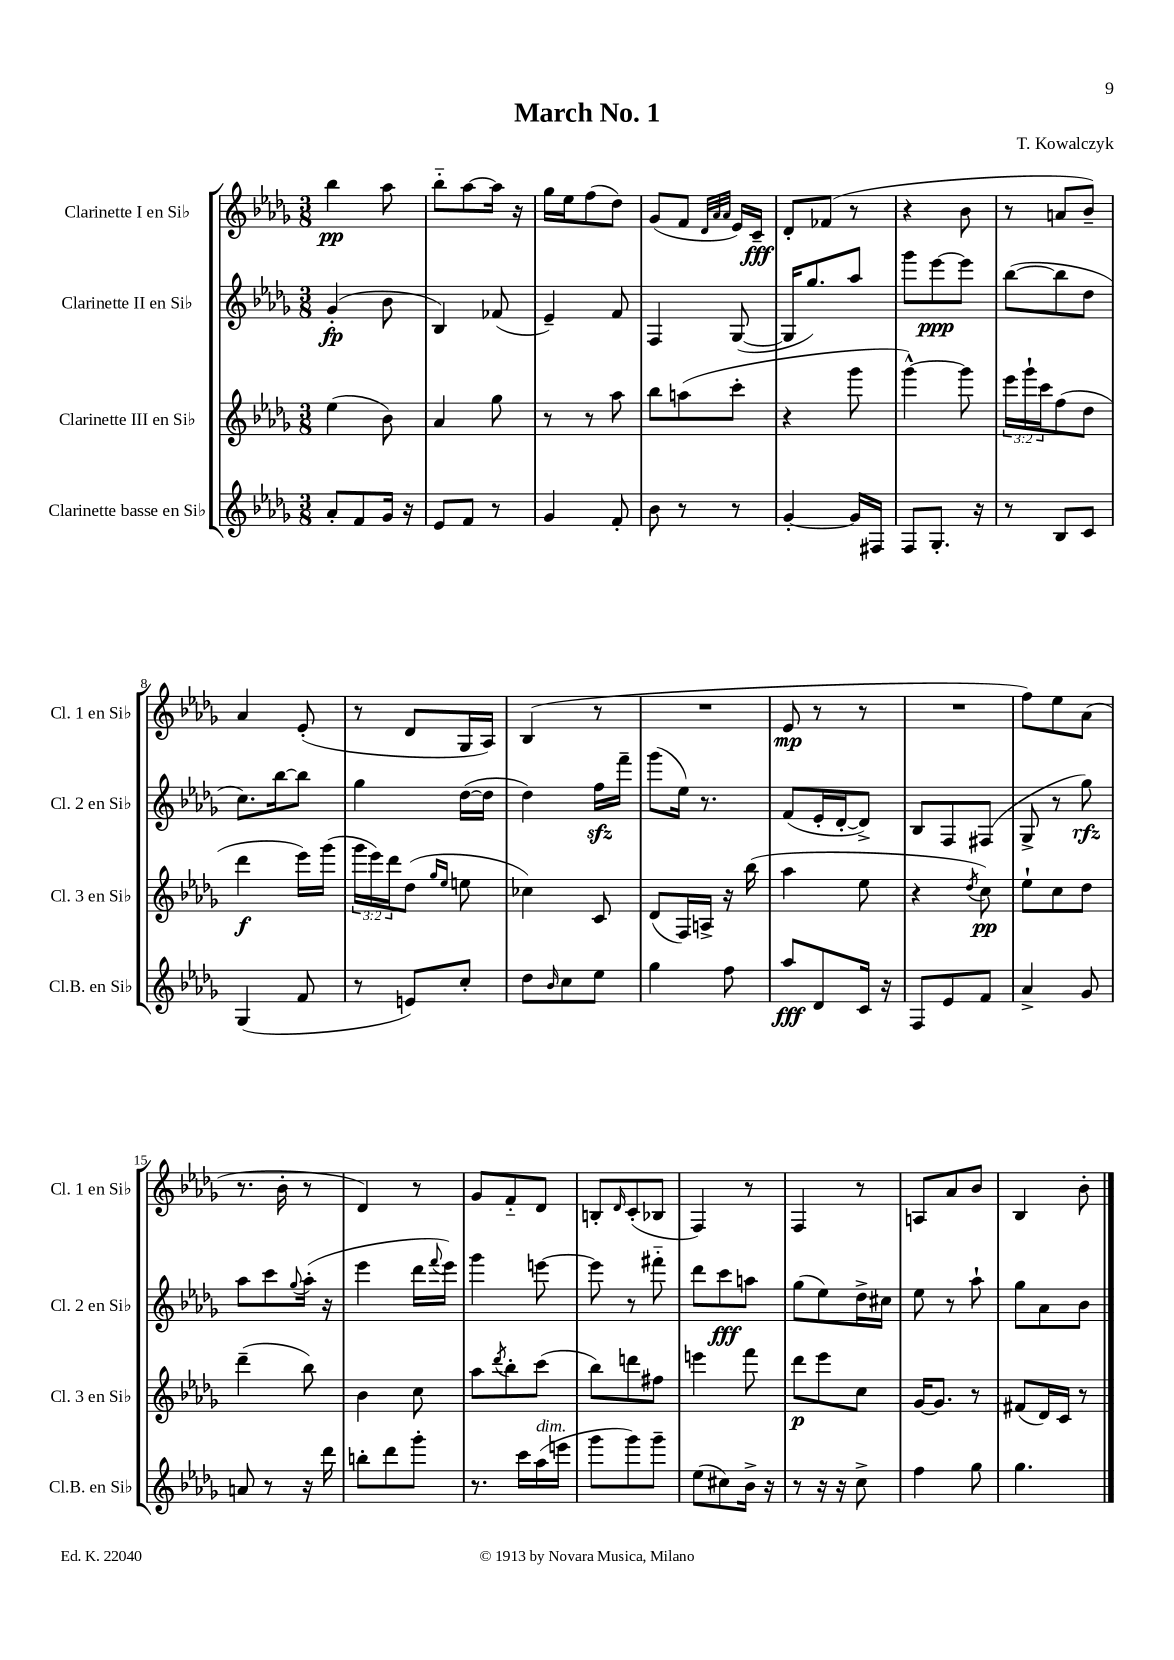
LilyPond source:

\header { title = "March No. 1" composer = "T. Kowalczyk" }
<<
\new StaffGroup <<
\new Staff = "s0" \with { instrumentName = "Clarinette I en Sib" shortInstrumentName = "Cl. 1 en Sib" } {
    \clef treble \key des \major \numericTimeSignature \time 3/8
    bes''4\pp aes''8 |
    bes''8-_ aes''8~ aes''16 r16 |
    ges''16 ees''16 f''8( des''8) |
    ges'8( f'8 \grace { des'32 aes'32 aes'32 } ees'16) c'16--\fff |
    des'8-. fes'8( r8 |
    r4 bes'8 |
    r8 a'8 bes'8--) |
    aes'4 ees'8-.( |
    r8 des'8 ges16 aes16) |
    bes4( r8 |
    R4. |
    ees'8\mp r8 r8 |
    R4. |
    f''8) ees''8 aes'8( |
    r8. bes'16-. r8 |
    des'4) r8 |
    ges'8 f'8-_ des'8 |
    b8-. \grace { des'16 } c'8-.( bes8 |
    f4) r8 |
    f4 r8 |
    a8 aes'8 bes'8 |
    bes4 bes'8-. \bar "|." |
}
\new Staff = "s1" \with { instrumentName = "Clarinette II en Sib" shortInstrumentName = "Cl. 2 en Sib" } {
    \clef treble \key des \major \numericTimeSignature \time 3/8
    ges'4-.\fp( bes'8 |
    bes4) fes'8( |
    ees'4--) f'8 |
    f4 ges8~( |
    ges16 ges''8.) aes''8 |
    ges'''8 ees'''8~\ppp ees'''8 |
    bes''8~( bes''8 des''8 |
    c''8.) bes''16~ bes''8 |
    ges''4 des''16~( des''16 |
    des''4) f''16\sfz f'''16-- |
    ges'''8( ees''16) r8. |
    f'8( ees'16-. des'16~-. des'8->) |
    bes8 f8 fis8( |
    ges8-> r8 ges''8\rfz) |
    aes''8 c'''8 \appoggiatura { ges''8 } aes''16-.( r16 |
    ees'''4 des'''16 \appoggiatura { f'''8 } ees'''16) |
    ges'''4 e'''8~ |
    e'''8 r8 fis'''8-_ |
    des'''8 c'''8\fff a''8 |
    ges''8( ees''8) des''16-> cis''16 |
    ees''8 r8 aes''8-! |
    ges''8 aes'8 bes'8 \bar "|." |
}
\new Staff = "s2" \with { instrumentName = "Clarinette III en Sib" shortInstrumentName = "Cl. 3 en Sib" } {
    \clef treble \key des \major \numericTimeSignature \time 3/8 \override Staff.TupletNumber.text = #tuplet-number::calc-fraction-text
    ees''4( bes'8) |
    aes'4 ges''8 |
    r8 r8 aes''8 |
    bes''8 a''8( c'''8-. |
    r4 ges'''8 |
    ges'''4~-^) ges'''8 |
    \tuplet 3/2 { ees'''16 ges'''16-! c'''16 } f''8( des''8 |
    des'''4\f ees'''16) ges'''16( |
    \tuplet 3/2 { ges'''16 ees'''16) des'''16 } des''8( \grace { ges''16 ees''16 } e''8 |
    ces''4) c'8 |
    des'8( f16) a16-> r16 bes''16( |
    aes''4 ees''8 |
    r4 \acciaccatura { des''8 } c''8\pp) |
    ees''8-! c''8 des''8 |
    des'''4--( bes''8) |
    bes'4 c''8 |
    aes''8 \acciaccatura { des'''8 } bes''8-. c'''8( |
    bes''8) d'''8 fis''8 |
    e'''4 f'''8 |
    des'''8\p ees'''8 c''8 |
    ges'16~ ges'8. r8 |
    fis'8( des'16) c'16 r8 \bar "|." |
}
\new Staff = "s3" \with { instrumentName = "Clarinette basse en Sib" shortInstrumentName = "Cl.B. en Sib" } {
    \clef treble \key des \major \numericTimeSignature \time 3/8
    aes'8-. f'8 ges'16 r16 |
    ees'8 f'8 r8 |
    ges'4 f'8-. |
    bes'8 r8 r8 |
    ges'4~-. ges'16 fis16 |
    f8 ges8.-. r16 |
    r8 bes8 c'8 |
    ges4( f'8 |
    r8 e'8) c''8-. |
    des''8 \grace { bes'16 } c''8 ees''8 |
    ges''4 f''8 |
    aes''8\fff des'8 c'16 r16 |
    f8 ees'8 f'8 |
    aes'4-> ges'8 |
    a'8 r8 r16 des'''16 |
    b''8-. des'''8 ges'''8-. |
    r8. c'''16 aes''16^\markup { \italic "dim." }( e'''16 |
    ges'''8 ges'''8) ges'''8-- |
    ees''8( cis''8) bes'16-> r16 |
    r8 r16 r16 c''8-> |
    f''4 ges''8 |
    ges''4. \bar "|." |
}
>>
>>
